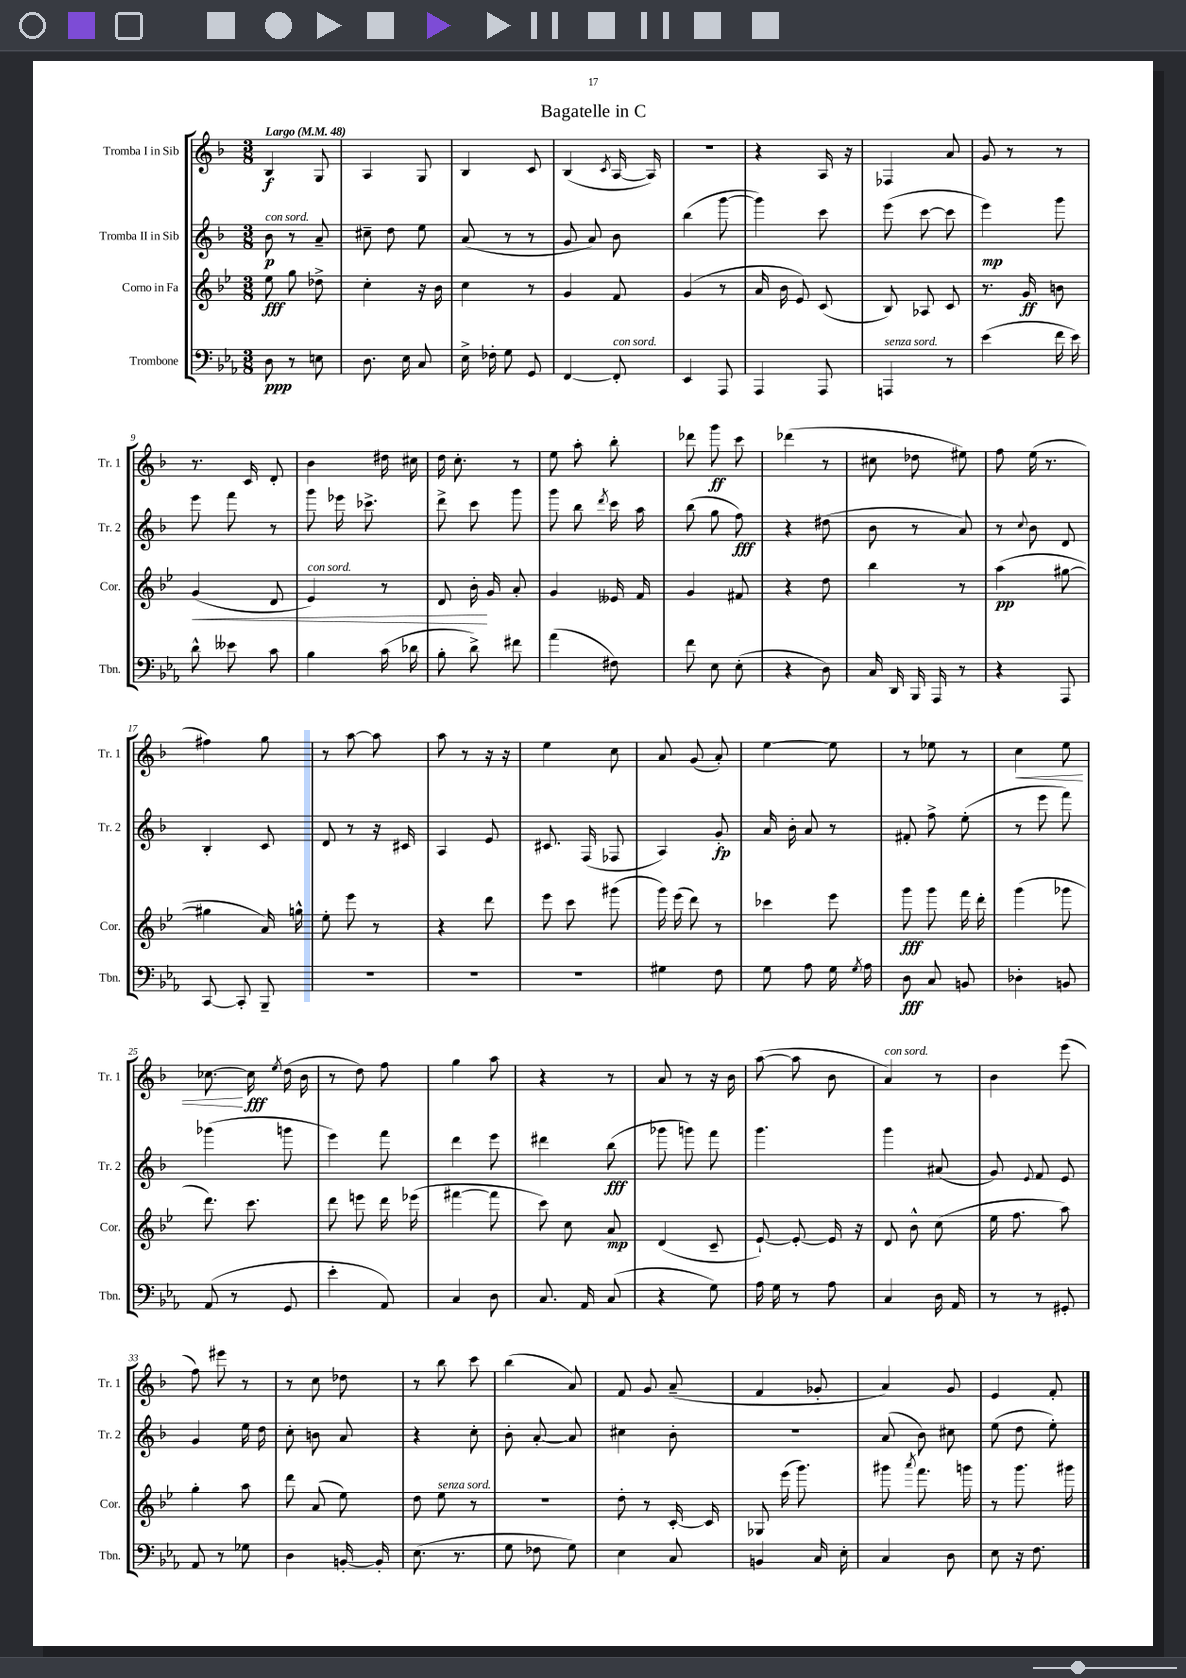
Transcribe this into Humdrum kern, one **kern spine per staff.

**kern	**kern	**kern	**kern
*staff4	*staff3	*staff2	*staff1
*clefF4	*clefG2	*clefG2	*clefG2
*k[b-e-a-]	*k[b-e-]	*k[b-]	*k[b-]
*M3/8	*M3/8	*M3/8	*M3/8
*MM48	*MM48	*MM48	*MM48
8D	8ee-	8b-	4B-
8r	8gg	8r	.
8E	8dd-^	8a~	8G
=	=	=	=
8.D	4cc'	8cc#~	4A
.	.	8dd	.
16E-	.	.	.
8C	16r	8ee	8G
.	16b-	.	.
=	=	=	=
16E-^	4cc	(8a	4B-
16F-'	.	.	.
8G	.	8r	.
8GG	8r	8r	8c
=	=	=	=
[4FF	4g	8g	(4B-
.	.	8a)	.
.	.	.	8qc
8FF']	8f	8b-	[16A
.	.	.	16A])
=	=	=	=
4EE-	(4g	(4bb-	4.r
8AAA-	8r	[8ggg	.
=	=	=	=
4AAA-	16a	4ggg])	4r
.	16b-	.	.
.	8e-)	.	.
8AAA-	(8c	8ccc	16A
.	.	.	16r
=	=	=	=
4AAA	8B-)	(8eee	4F-
.	8A-	[8ccc	.
8r	8c	8ccc]	8a
=	=	=	=
(4e-	8.r	4eee)	8g
.	.	.	8r
.	16g	.	.
16f	8b	8ggg	8r
16e-)	.	.	.
=	=	=	=
8d^^	(4g	8eee	8.r
8e--	.	8fff	.
.	.	.	16c
8c	8d	8r	8d'
=	=	=	=
4B-	4e-)	8ggg	4b-
.	.	16eee-	.
.	.	8.ccc-^	.
(16c	8r	.	16dd#
16d-	.	.	16cc#
=	=	=	=
8B-'	8d	8ddd^	16dd
.	.	.	8.cc'
8d^)	16b-'	8ccc	.
.	16g	.	.
8f#	8a'	8ggg	8r
=	=	=	=
(4a-	4g	8ggg	8ee
.	.	8bb-	8aa'
.	.	8qddd	.
8F#)	16e--	16ccc	8bb-'
.	16f	16aa	.
=	=	=	=
8f	4g	(8bb-	8ddd-
8E-	.	8gg	8ggg
(8E-'	8f#	8ff)	8ccc
=	=	=	=
4r	4r	4r	(4ddd-
8D)	8dd	(8dd#	8r
=	=	=	=
16C	4bb-	8b-	8cc#
16DD	.	.	.
16BBB-	.	8r	8dd-
16AAA-	.	.	.
8r	8r	8a)	8ee#)
=	=	=	=
4r	(4aa	8r	8ff
.	.	8qqcc	.
.	.	8b-	(16ee
.	.	.	8.r
8AAA-	[8gg#	8d	.
=	=	=	=
[8CC	4gg#]	4B-'	4ff#)
8CC']	.	.	.
8BBB-~	16a)	8c	8gg
.	16gg^^	.	.
=	=	=	=
4.r	8ee-'	8d	8r
.	8eee-	8r	[8aa
.	8r	16r	8aa]
.	.	16c#	.
=	=	=	=
4.r	4r	4A	8aa
.	.	.	8r
.	8ddd	8e	16r
.	.	.	16r
=	=	=	=
4.r	8eee-	8.c#	4ee
.	8ccc	.	.
.	.	(16F	.
.	(8ggg#	8F-	8cc
=	=	=	=
4G#	16ggg)	4A)	8a
.	(16eee-	.	.
.	8ddd)	.	(8g
8F	8r	8g'	8a')
=	=	=	=
8G	4ccc-	16a	[4ee
.	.	16b-'	.
8A-	.	8a	.
16G	8eee-	8r	8ee]
8qG	.	.	.
16A-	.	.	.
=	=	=	=
8D	8ggg	8f#'	8r
8C	8ggg	8ff^	8ee-
8BB	16fff	(8ee'	8r
.	16ddd'	.	.
=	=	=	=
4D-'	(4ggg	8r	4cc
.	.	8eee	.
8BB	8ggg-	8fff)	8ee
=	=	=	=
(8AA-	8.ddd)	(4ggg-	[8.cc-
8r	.	.	.
.	8.ccc	.	16cc-]
.	.	.	8qee
8GG	.	8ggg	(16dd
.	.	.	16b-
=	=	=	=
4e-'	8ddd	4eee)	8r
.	8eee	.	8dd)
8AA-)	16ddd	8fff	8ff
.	(16eee-	.	.
=	=	=	=
4C	[4fff#	4ddd	4gg
8D	8fff#]	8eee	8aa
=	=	=	=
8.C	8ccc)	4ddd#	4r
.	8cc	.	.
16AA-	.	.	.
(8C	8a	(8bb-	8r
=	=	=	=
4r	(4d	8ggg-	8a
.	.	8ggg)	8r
8G)	8c~	8fff	16r
.	.	.	16b-
=	=	=	=
16A-	[8e-`)	4.ggg	([8aa
16G	.	.	.
8r	8e-'_	.	8aa]
8A-	16e-]	.	8b-
.	16r	.	.
=	=	=	=
4C	8d	4ggg	4a)
.	8b-^^	.	.
16D	(8cc	(8a#	8r
16AA-	.	.	.
=	=	=	=
8r	16ee-	8g)	4b-
.	8.ff	.	.
.	.	8qqe	.
8r	.	8f	.
8GG#'	8aa)	8e	(8eee
=	=	=	=
8AA-	4gg'	4g	8ff)
8r	.	.	8eee#
8G-	8aa	16ee	8r
.	.	16dd	.
=	=	=	=
4D	8ddd	8cc'	8r
.	(8a	8b	8cc
[16BB'	8ee-)	8a	8dd-
16BB']	.	.	.
=	=	=	=
(8.E-	8dd	4r	8r
.	8ee-	.	8bb-
8.r	.	.	.
.	8r	8cc'	8ccc
=	=	=	=
8G	4.r	8b-'	(4bb-
8F-	.	[8a'	.
8G)	.	8a]	8a)
=	=	=	=
4E-	8dd'	4cc#	8f
.	8r	.	8g
8C	[16c'	8b-'	(8a~
.	16c]	.	.
=	=	=	=
4BB	8G-	4.r	4f
.	(16eee-	.	.
.	8.ggg)	.	.
16C	.	.	8g-'
16E-'	.	.	.
=	=	=	=
4C	8ggg#	(8a	4a)
.	8qaaa	.	.
.	8.fff	8b-)	.
8D	.	8cc#	8g
.	16ggg	.	.
=	=	=	=
8E-	8r	(8ee	4e
16r	8.ggg	8dd	.
8.F	.	.	.
.	.	8ee')	8f'
.	16ggg#	.	.
==	==	==	==
*-	*-	*-	*-
